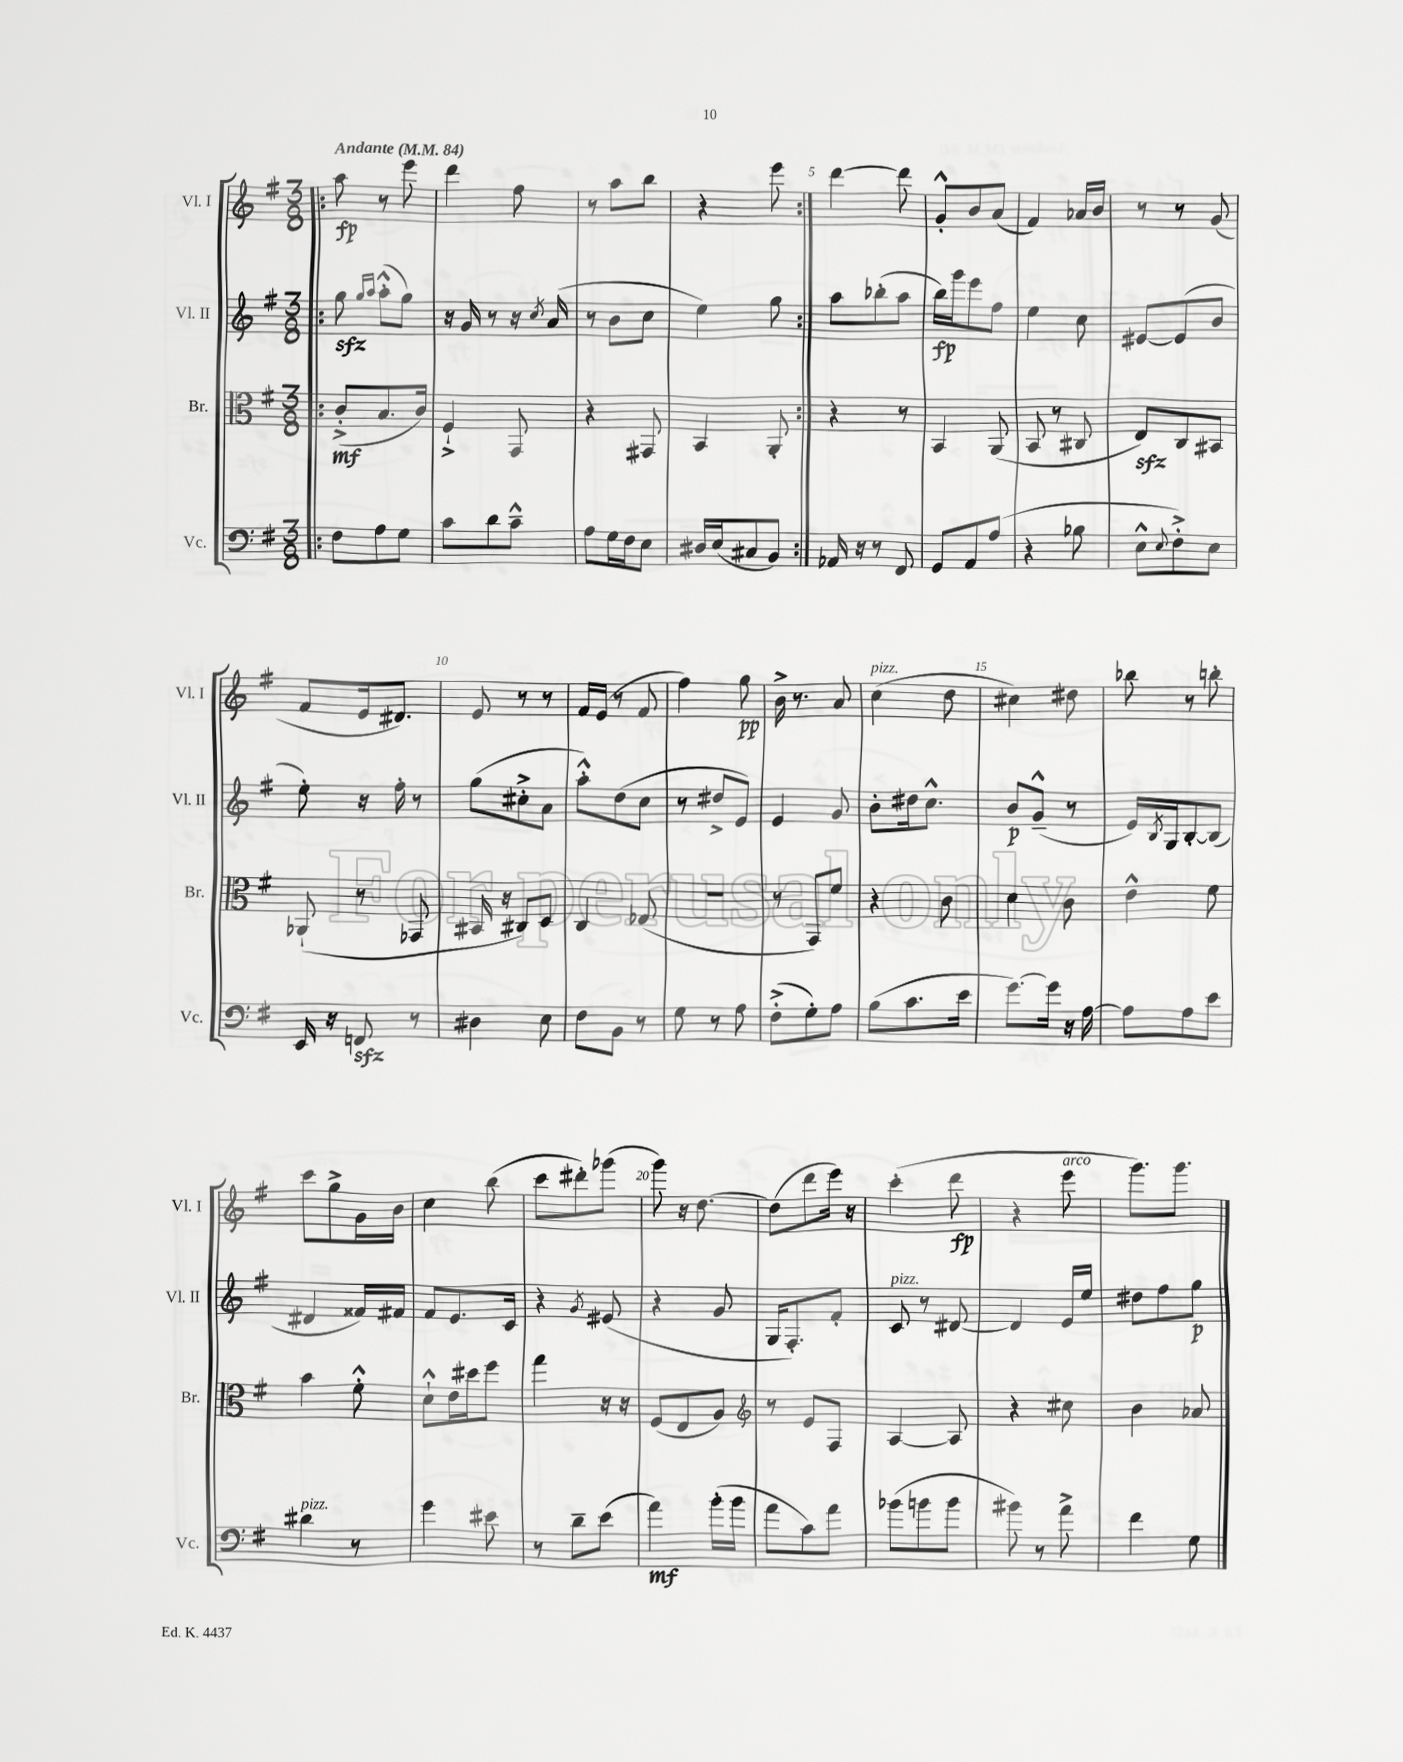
<<
\new StaffGroup <<
\new Staff = "s0" \with { instrumentName = "Vl. I" shortInstrumentName = "Vl. I" } {
    \clef treble \key g \major \numericTimeSignature \time 3/8 \tempo "Andante" 4 = 84
    \repeat volta 2 { \bar ".|:" a''8\fp r8 e'''8 |
    d'''4 fis''8 |
    r8 a''8 b''8 |
    r4 e'''8 | }
    d'''4~ d'''8 |
    g'8-.-^ b'8 a'8( |
    fis'4) aes'16 b'16 |
    r8 r8 g'8( |
    fis'8 e'16 dis'8.) |
    e'8 r8 r8 |
    fis'16 e'16( r8 fis'8 |
    fis''4) g''8\pp |
    b'16-> r8. a'8 |
    c''4^\markup { \italic "pizz." }( d''8 |
    cis''4) dis''8 |
    bes''8 r8 b''8-. |
    c'''8 g''8-> g'16 b'16 |
    c''4 b''8( |
    c'''8 dis'''8-.) ges'''8( |
    g'''8) r16 d''8.~ |
    d''8( d'''8 e'''16) r16 |
    c'''4-.( d'''8\fp |
    r4 e'''8^\markup { \italic "arco" } |
    g'''8.) g'''8. \bar "|." |
}
\new Staff = "s1" \with { instrumentName = "Vl. II" shortInstrumentName = "Vl. II" } {
    \clef treble \key g \major \numericTimeSignature \time 3/8
    \repeat volta 2 { \bar ".|:" g''8\sfz \grace { g''16 a''16 } a''8-.-^( g''8) |
    r16 g'16 r8 r16 \acciaccatura { c''8 } a'16( |
    r8 b'8 c''8 |
    e''4) g''8 | }
    a''8 bes''8-.( a''8 |
    b''16\fp) g'''16 e'''8 fis''8 |
    e''4 c''8 |
    eis'8~ eis'8( b'8 |
    e''8-.) r16 fis''16-. r8 |
    g''8( cis''8-.-> a'8 |
    a''8-.-^) d''8( c''8 |
    r8 dis''8-> e'8) |
    e'4 g'8 |
    b'8-. dis''16 c''8.-^ |
    b'8\p g'8---^( r8 |
    e'16) \acciaccatura { b8 } g16 b8~-. b8( |
    dis'4 fisis'16) fis'16 |
    fis'8 e'8. c'16 |
    r4 \acciaccatura { g'8 } eis'8( |
    r4 g'8 |
    g16 fis8.-.) fis'8-. |
    c'8^\markup { \italic "pizz." } r8 dis'8~ |
    dis'4 e'16 e''16 |
    dis''8 fis''8 g''8\p \bar "|." |
}
\new Staff = "s2" \with { instrumentName = "Br." shortInstrumentName = "Br." } {
    \clef alto \key g \major \numericTimeSignature \time 3/8
    \repeat volta 2 { \bar ".|:" c'8-.->\mf( b8. c'16) |
    fis4-!-> g,8 |
    r4 gis,8 |
    b,4 a,8-. | }
    r4 r8 |
    b,4 a,8( |
    b,8 r8 cis8 |
    e8\sfz) c8 bis,8 |
    aes,8-!( r8 ges,8 |
    bis,16 r16 cis8) d8 |
    c4 ees8( |
    r4. |
    r8 g,8) fis'8 |
    r4 c'8 |
    d'4 c'8 |
    e'4-^ fis'8 |
    b'4 fis'8-.-^ |
    d'8-!-^ e'16 dis''16 fis''8 |
    g''4 r16 r16 |
    fis8( e8 a8) |
    \clef treble r8 e'8 fis8 |
    a4~ a8 |
    r4 cis''8 |
    b'4 aes'8 \bar "|." |
}
\new Staff = "s3" \with { instrumentName = "Vc." shortInstrumentName = "Vc." } {
    \clef bass \key g \major \numericTimeSignature \time 3/8
    \repeat volta 2 { \bar ".|:" fis8 a8 g8 |
    c'8 d'8 c'8---^ |
    a8 g16 fis16 e8 |
    dis16 e16( cis8 b,8) | }
    aes,16 r16 r8 fis,8 |
    g,8 a,8 a8( |
    r4 bes8 |
    e8-^ \appoggiatura { e8 } fis8-.->) e8 |
    e,16 r16 f,8\sfz r8 |
    dis4 e8 |
    fis8 b,8 r8 |
    g8 r8 a8 |
    fis8-.->( g8-.) a8 |
    b8( c'8. e'16 |
    g'8.~) g'16 r16 a16~ |
    a8 a8 e'8 |
    dis'4^\markup { \italic "pizz." } r8 |
    g'4 eis'8 |
    r8 d'8-- e'8( |
    a'4\mf) b'16-.( b'16 |
    a'8 c'8) a'8 |
    bes'8( b'8 b'8 |
    bis'8) r8 a'8-> |
    fis'4 g8 \bar "|." |
}
>>
>>
\layout { \context { \Score \override BarNumber.break-visibility = ##(#f #t #t) barNumberVisibility = #(every-nth-bar-number-visible 5) } }
